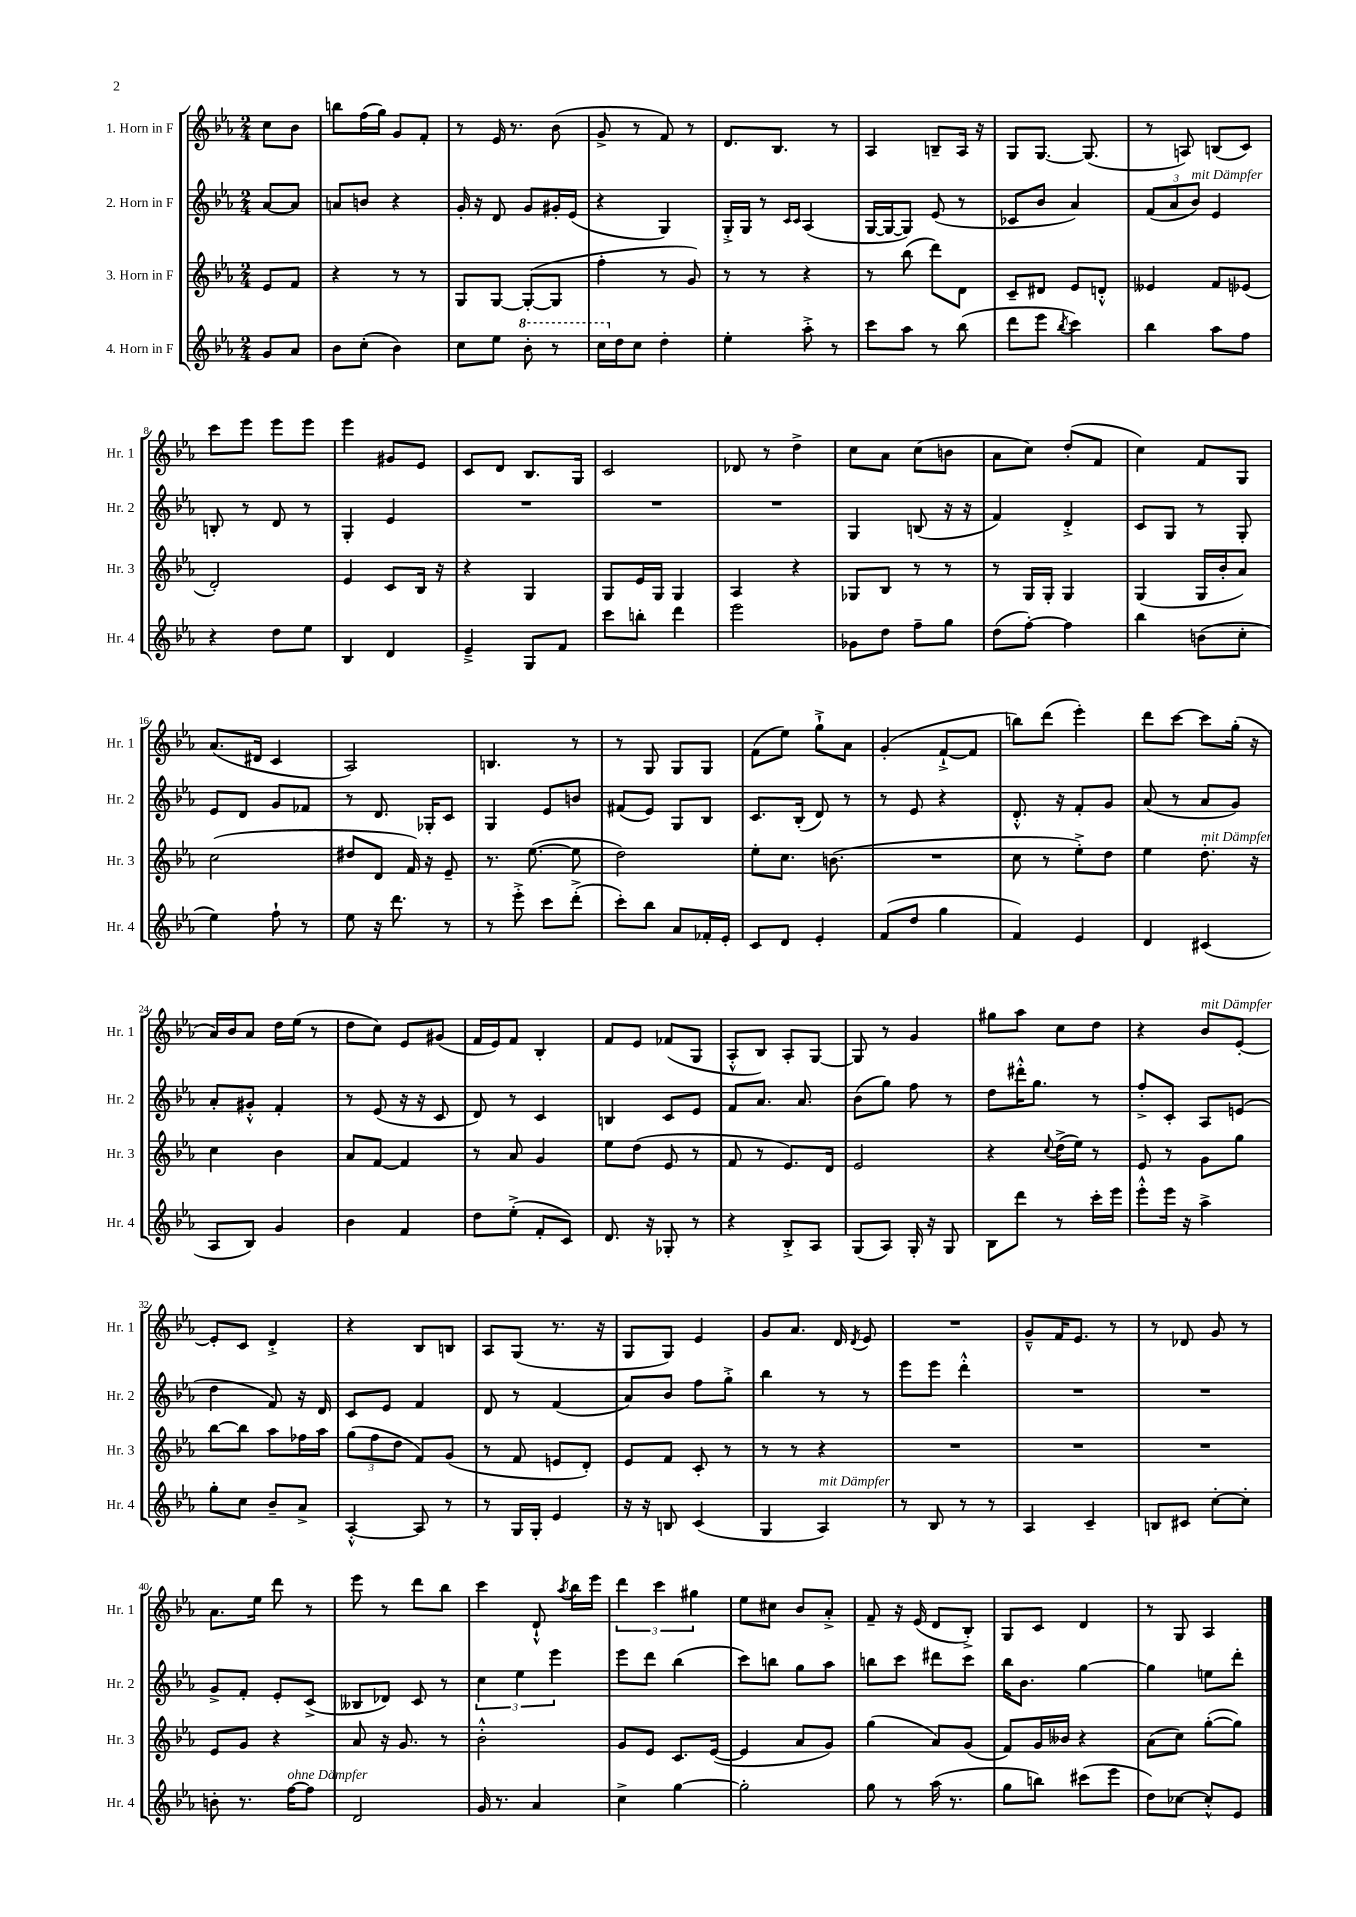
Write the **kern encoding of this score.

**kern	**kern	**kern	**kern
*staff4	*staff3	*staff2	*staff1
*clefG2	*clefG2	*clefG2	*clefG2
*k[b-e-a-]	*k[b-e-a-]	*k[b-e-a-]	*k[b-e-a-]
*M2/4	*M2/4	*M2/4	*M2/4
8g	8e-	[8a-	8cc
8a-	8f	8a-]	8b-
=	=	=	=
8b-	4r	8a	8bb
(8cc'	.	8b	(16ff
.	.	.	16gg)
4b-)	8r	4r	8g
.	8r	.	8f'
=	=	=	=
8cc	8G	16g'	8r
.	.	16r	.
8ee-	[8G	8d	16e-
.	.	.	8.r
8bb-'	(8G'_	8g	.
8r	8G]	16g#'	(8b-
.	.	(16e-	.
=	=	=	=
16ccc	4ff'	4r	8g^
16dd	.	.	.
8cc	.	.	8r
4dd'	8r	4G)	8f)
.	8g)	.	8r
=	=	=	=
4ee-'	8r	16G'^	8.d
.	.	16G	.
.	8r	8r	.
.	.	.	8.B-
.	.	16qqc	.
.	.	16qqc	.
8aa-'^	4r	(4A-	.
8r	.	.	8r
=	=	=	=
8ccc	8r	[16G	4A-
.	.	16G_	.
8aa-	(8bb-	8G])	.
8r	8ddd)	(8e-	8B~
(8bb-	8d	8r	16A-
.	.	.	16r
=	=	=	=
8ddd	8c~	8c-	8G
8eee-	8d#	8b-	[8.G
8qbb-	.	.	.
4ccc)	8e-	4a-)	.
.	.	.	(8.G]
.	8d'^^	.	.
=	=	=	=
4bb-	4e--	(12f	8r
.	.	12a-	.
.	.	.	8A)
.	.	12b-)	.
8aa-	8f	4e-	(8B
8ff	(8e-	.	8c)
=	=	=	=
4r	2d')	8B'	8ccc
.	.	8r	8eee-
8dd	.	8d	8eee-
8ee-	.	8r	8eee-
=	=	=	=
4B-	4e-	4G'	4eee-
4d	8c	4e-	8g#
.	16B-	.	8e-
.	16r	.	.
=	=	=	=
4e-~^	4r	2r	8c
.	.	.	8d
8G	4G	.	8.B-
8f	.	.	.
.	.	.	16G
=	=	=	=
8ccc	8G	2r	2c
8bb'	16e-	.	.
.	16G	.	.
4ddd	4G	.	.
=	=	=	=
2eee-	4A-	2r	8d-
.	.	.	8r
.	4r	.	4dd^
=	=	=	=
8g-	8G-	4G	8cc
8dd	8B-	.	8a-
8ff~	8r	(8B	(8cc
8gg	8r	16r	8b
.	.	16r	.
=	=	=	=
(8dd	8r	4f)	8a-
[8ff')	16G	.	8cc)
.	16G'	.	.
4ff]	4G	4d'^	(8dd'
.	.	.	8f
=	=	=	=
4bb-	(4G	8c	4cc)
.	.	8G	.
(8b	16G	8r	8f
.	16b-'	.	.
8cc'	8a-)	8G'	8G
=	=	=	=
4ee-)	(2cc	8e-	(8.a-
.	.	8d	.
.	.	.	16d#
8ff`	.	8g	4c
8r	.	8f-	.
=	=	=	=
8ee-	8dd#	8r	2A-)
16r	8d	8.d	.
8.ddd	.	.	.
.	16f)	.	.
.	16r	16G-'	.
8r	8e-~	8c	.
=	=	=	=
8r	8.r	4G	4.B
8eee-'^	.	.	.
.	([8.ee-	.	.
8ccc	.	8e-	.
(8ddd'^	8ee-]	8b	8r
=	=	=	=
8ccc')	2dd)	(8f#	8r
8bb-	.	8e-)	8G
8a-	.	8G	8G
16f-'	.	8B-	8G
16e-'	.	.	.
=	=	=	=
8c	8ee-'	8.c	(8f
8d	8.cc	.	8ee-)
.	.	(16B-'	.
4e-'	.	8d)	8gg`^
.	(8.b	.	.
.	.	8r	8a-
=	=	=	=
(8f	2r	8r	(4g'
8dd	.	8e-	.
4gg	.	4r	[8f`^
.	.	.	8f]
=	=	=	=
4f)	8cc	8.d'^^	8bb)
.	8r	.	(8ddd
.	.	16r	.
4e-	8ee-'^)	8f'	4eee-')
.	8dd	8g	.
=	=	=	=
4d	4ee-	(8a-	8ddd
.	.	8r	[8ccc
(4c#	8.dd'	8a-	8ccc]
.	.	8g)	(16gg'
.	16r	.	16r
=	=	=	=
8A-	4cc	8a-'	16a-)
.	.	.	16b-
8B-)	.	8g#'^^	8a-
4g	4b-	4f'	16dd
.	.	.	(16ee-
.	.	.	8r
=	=	=	=
4b-	8a-	8r	8dd
.	[8f	(8e-	8cc)
4f	4f]	16r	8e-
.	.	16r	.
.	.	8c	(8g#
=	=	=	=
8dd	8r	8d)	16f
.	.	.	16e-)
(8ee-'^	8a-	8r	8f
8f'	4g	4c	4B-'
8c)	.	.	.
=	=	=	=
8.d	8ee-	4B	8f
.	(8dd	.	8e-
16r	.	.	.
8G-'	8e-	8c	(8f-
8r	8r	8e-	8G
=	=	=	=
4r	8f	8f	8A-'^^
.	8r	8.a-	8B-)
8B-'^	8.e-)	.	8A-'
.	.	8.a-	.
8A-	.	.	[8G
.	16d	.	.
=	=	=	=
(8G	2e-	(8b-	8G]
8A-)	.	8gg)	8r
16G'	.	8ff	4g
16r	.	.	.
8G	.	8r	.
=	=	=	=
8B-	4r	8dd	8gg#
8ddd	.	16ddd#'^^	8aa-
.	.	8.gg	.
.	8qqcc	.	.
8r	(16dd^	.	8cc
.	16ee-)	.	.
16ccc'	8r	8r	8dd
16eee-	.	.	.
=	=	=	=
8eee-'^^	8e-	8ff'^	4r
16eee-	8r	8c'	.
16r	.	.	.
4aa-^	8g	8A-	8b-
.	8gg	(8e	[8e-'
=	=	=	=
8gg'	[8bb-	4dd	8e-']
8cc	8bb-]	.	8c
8b-~	8aa-	8f)	4d'^
8a-^	16ff-	16r	.
.	16aa-	16d	.
=	=	=	=
[4A-'^^	(12gg	8c	4r
.	12ff	.	.
.	.	8e-	.
.	12dd	.	.
8A-]	8f)	4f	8B-
8r	(8g	.	8B
=	=	=	=
8r	8r	8d	8A-
16G	8f	8r	(8G
16G'	.	.	.
4e-	8e	(4f	8.r
.	8d')	.	.
.	.	.	16r
=	=	=	=
16r	8e-	8a-)	8G
16r	.	.	.
8B	8f	8b-	8G)
(4c	8c'	8ff	4e-
.	8r	8gg'^	.
=	=	=	=
4G	8r	4bb-	8g
.	8r	.	8.a-
4A-)	4r	8r	.
.	.	.	16d
.	.	.	8qd
.	.	8r	8e-
=	=	=	=
8r	2r	8eee-	2r
8B-	.	8eee-	.
8r	.	4ddd'^^	.
8r	.	.	.
=	=	=	=
4A-	2r	2r	8g~^^
.	.	.	16f
.	.	.	8.e-
4c~	.	.	.
.	.	.	8r
=	=	=	=
8B	2r	2r	8r
8c#	.	.	8d-
[8cc'	.	.	8g
8cc']	.	.	8r
=	=	=	=
8b'	8e-	8g^	8.a-
8.r	8g	8f'	.
.	.	.	16ee-
.	4r	8e-'	8ddd
[16ff	.	.	.
8ff]	.	(8c^	8r
=	=	=	=
2d	8a-	8B--	8eee-
.	16r	8d-)	8r
.	8.g	.	.
.	.	8c	8ddd
.	8r	8r	8bb-
=	=	=	=
16g	2b-'^^	6cc	4ccc
8.r	.	.	.
.	.	6ee-	.
4a-	.	.	8d`^^
.	.	6eee-	.
.	.	.	8qaa-
.	.	.	16bb-
.	.	.	16eee-
=	=	=	=
4cc^	8g	8eee-	6ddd
.	8e-	8ddd	.
.	.	.	6ccc
[4gg	8.c	(4bb-	.
.	.	.	6gg#
.	([16e-	.	.
=	=	=	=
2gg']	4e-]	8ccc)	8ee-
.	.	8bb	8cc#
.	8a-	8gg	8b-
.	8g)	8aa-	8a-'^
=	=	=	=
8gg	(4gg	8bb	8f~
8r	.	8ccc	16r
.	.	.	(16e-
(16aa-	8a-)	8ddd#	8d
8.r	.	.	.
.	(8g	8ccc	8B-'^)
=	=	=	=
8gg	8f)	16bb-	8G
.	.	8.b-	.
8bb)	16g	.	8c
.	16b--	.	.
(8ccc#	4r	[4gg	4d
8eee-	.	.	.
=	=	=	=
8dd)	(8a-	4gg]	8r
[8cc-	8cc)	.	8G
8cc-'^^]	([8gg'	8ee	4A-
8e-	8gg])	8ddd'	.
==	==	==	==
*-	*-	*-	*-
